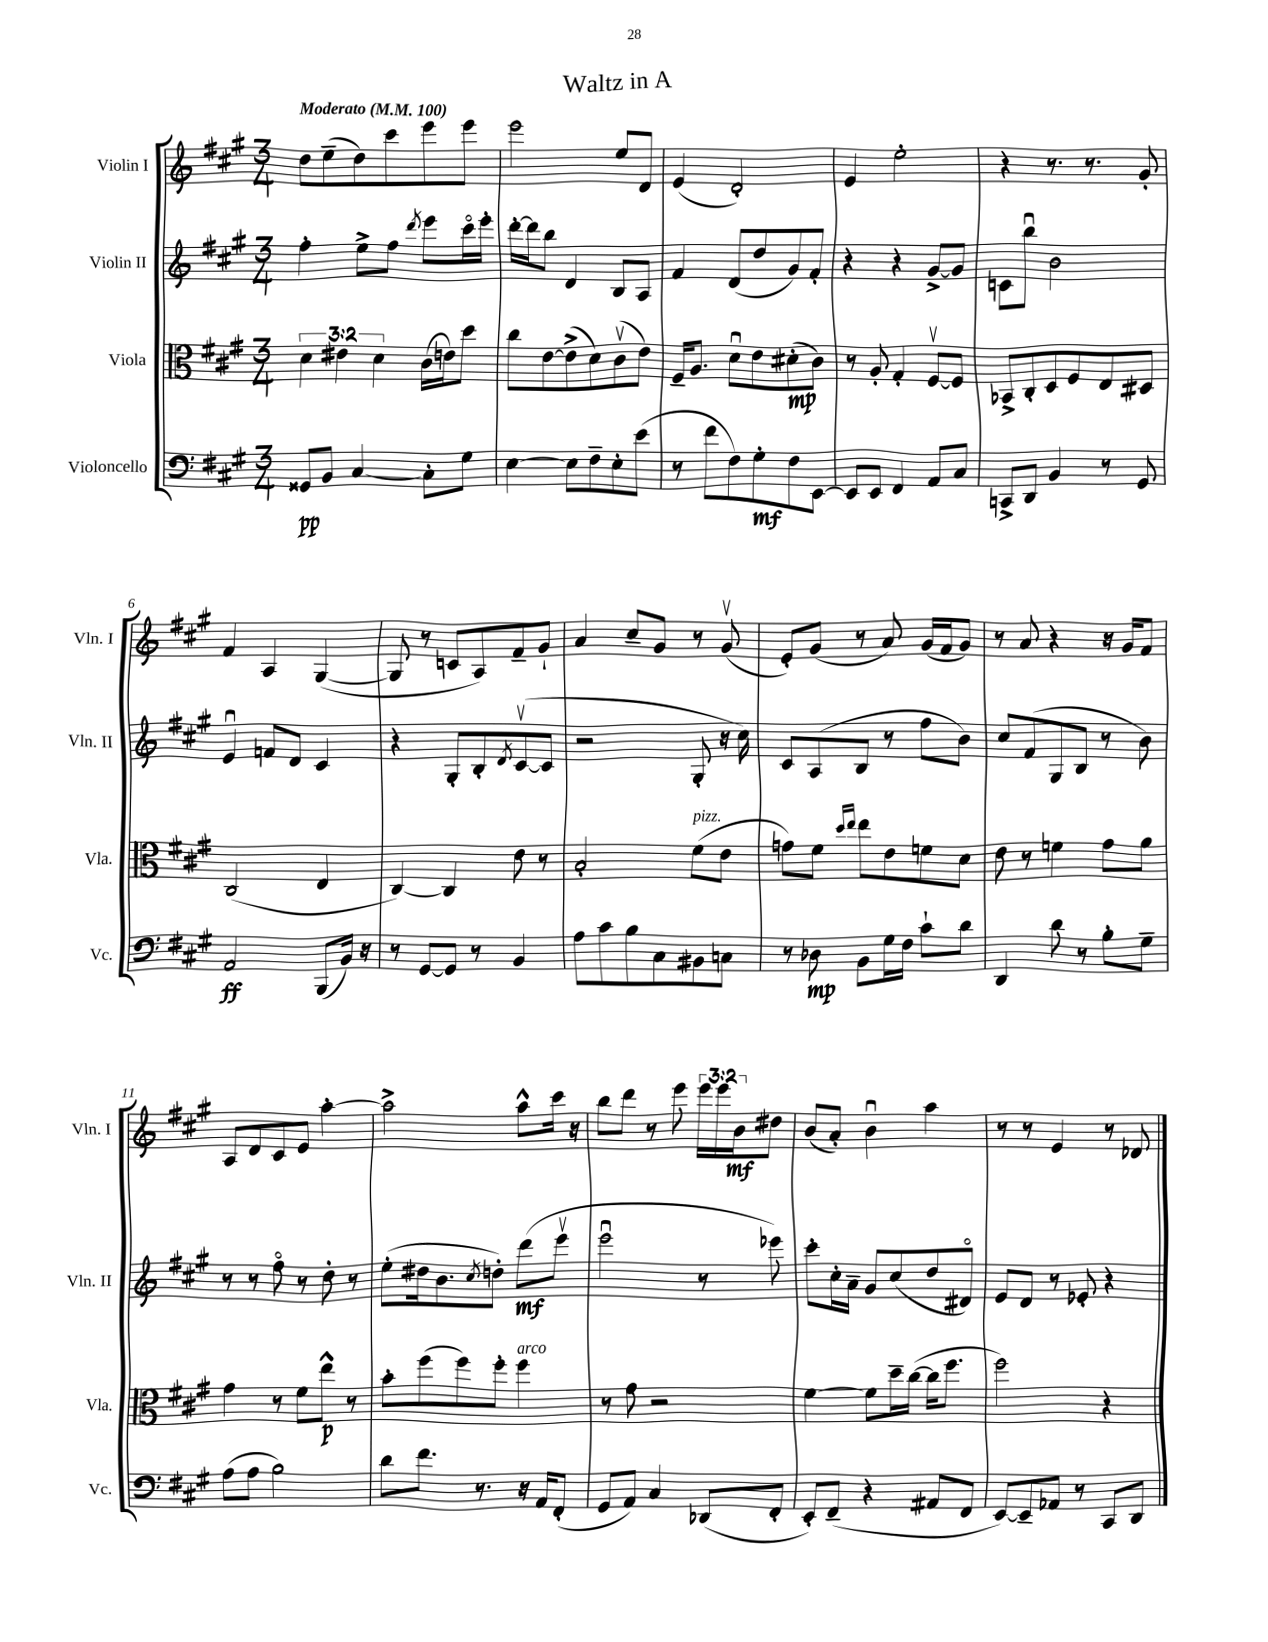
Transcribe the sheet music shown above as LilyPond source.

\header { title = "Waltz in A" }
<<
\new StaffGroup <<
\new Staff = "s0" \with { instrumentName = "Violin I" shortInstrumentName = "Vln. I" } {
    \clef treble \key a \major \numericTimeSignature \time 3/4 \override Staff.TupletNumber.text = #tuplet-number::calc-fraction-text \tempo "Moderato" 4 = 100
    d''8 e''8--( d''8) cis'''8 e'''8 e'''8 |
    e'''2 e''8 d'8 |
    e'4( d'2-.) |
    e'4 e''2-. |
    r4 r8. r8. gis'8-. |
    fis'4 a4 gis4~( |
    gis8 r8 c'8 a8) fis'8-- gis'8-! |
    a'4 cis''8-- gis'8 r8 gis'8\upbow( |
    e'8-.) gis'8( r8 a'8) gis'16( fis'16 gis'8) |
    r8 a'8 r4 r16 gis'16 fis'8 |
    a8 d'8 cis'8 e'8 a''4~-. |
    a''2-> a''8-^ cis'''16 r16 |
    b''8 d'''8 r8 e'''8 \tuplet 3/2 { e'''16 e'''16 b'16\mf } dis''8 |
    b'8( a'8-.) b'4\downbow a''4 |
    r8 r8 e'4 r8 des'8 \bar "|." |
}
\new Staff = "s1" \with { instrumentName = "Violin II" shortInstrumentName = "Vln. II" } {
    \clef treble \key a \major \numericTimeSignature \time 3/4
    fis''4-. e''8-> fis''8 \acciaccatura { d'''8 } e'''8 cis'''16\flageolet e'''16-. |
    d'''16~-. d'''16 b''8 d'4 b8 a8 |
    fis'4 d'8( d''8 gis'8) fis'8-. |
    r4 r4 gis'8~-> gis'8 |
    c'8 b''8\downbow b'2 |
    e'4\downbow f'8 d'8 cis'4 |
    r4 gis8-. b8-. \acciaccatura { d'8 } cis'8~\upbow( cis'8 |
    r2 gis8-. r16 cis''16) |
    cis'8 a8( b8 r8 fis''8 b'8) |
    cis''8 fis'8( gis8 b8 r8 b'8) |
    r8 r8 fis''8\flageolet r8 d''8-. r8 |
    e''8-.( dis''16 b'8. \acciaccatura { cis''8 } d''8-.) d'''8\mf( e'''8\upbow |
    e'''2\downbow r8 ees'''8) |
    cis'''8-. cis''16-. a'16-- gis'8 cis''8( d''8 dis'8\flageolet) |
    e'8 d'8 r8 ees'8-. r4 \bar "|." |
}
\new Staff = "s2" \with { instrumentName = "Viola" shortInstrumentName = "Vla." } {
    \clef alto \key a \major \numericTimeSignature \time 3/4 \override Staff.TupletNumber.text = #tuplet-number::calc-fraction-text
    \tuplet 3/2 { d'4 eis'4 d'4 } cis'16( e'16) d''8 |
    cis''8 e'8~ e'8->( d'8) cis'8\upbow( e'8) |
    fis16-- a8. d'8\downbow e'8 dis'8-.\mp( cis'8) |
    r8 a8-. gis4-. fis8~\upbow fis8 |
    bes,8-> cis8-. d8 fis8 e8 dis8 |
    cis2( e4 |
    cis4~) cis4 e'8 r8 |
    b2-. fis'8^\markup { \italic "pizz." }( e'8 |
    g'8) fis'8 \grace { d''16 e''16 } e''8 e'8 f'8 d'8 |
    e'8 r8 f'4 gis'8 a'8 |
    gis'4 r8 fis'8 e''8-^\p r8 |
    b'8-. fis''8( fis''8) fis''8-. fis''4^\markup { \italic "arco" } |
    r8 gis'8 r2 |
    fis'4~ fis'8 d''16-- cis''16~( cis''16 fis''8. |
    fis''2) r4 \bar "|." |
}
\new Staff = "s3" \with { instrumentName = "Violoncello" shortInstrumentName = "Vc." } {
    \clef bass \key a \major \numericTimeSignature \time 3/4
    gisis,8\pp b,8 cis4~ cis8-. gis8 |
    e4~ e8 fis8-- e8-. e'8( |
    r8 fis'8 fis8) gis8-.\mf fis8 e,8~ |
    e,8 e,8 fis,4 a,8 cis8 |
    c,8-> d,8 b,4 r8 gis,8 |
    a,2\ff b,,8( b,16) r16 |
    r8 gis,8~ gis,8 r8 b,4 |
    a8 cis'8 b8 cis8 bis,8 c8 |
    r8 des8\mp b,8 gis16 fis16 cis'8-! d'8 |
    d,4 d'8 r8 b8-. gis8-- |
    a8( a8 b2) |
    d'8 fis'8. r8. r16 a,16 fis,8-.( |
    gis,8 a,8) cis4 des,8( fis,8-. |
    e,8-.) fis,8--( r4 ais,8 fis,8 |
    e,8~) e,8-- aes,8 r8 cis,8 d,8 \bar "|." |
}
>>
>>
